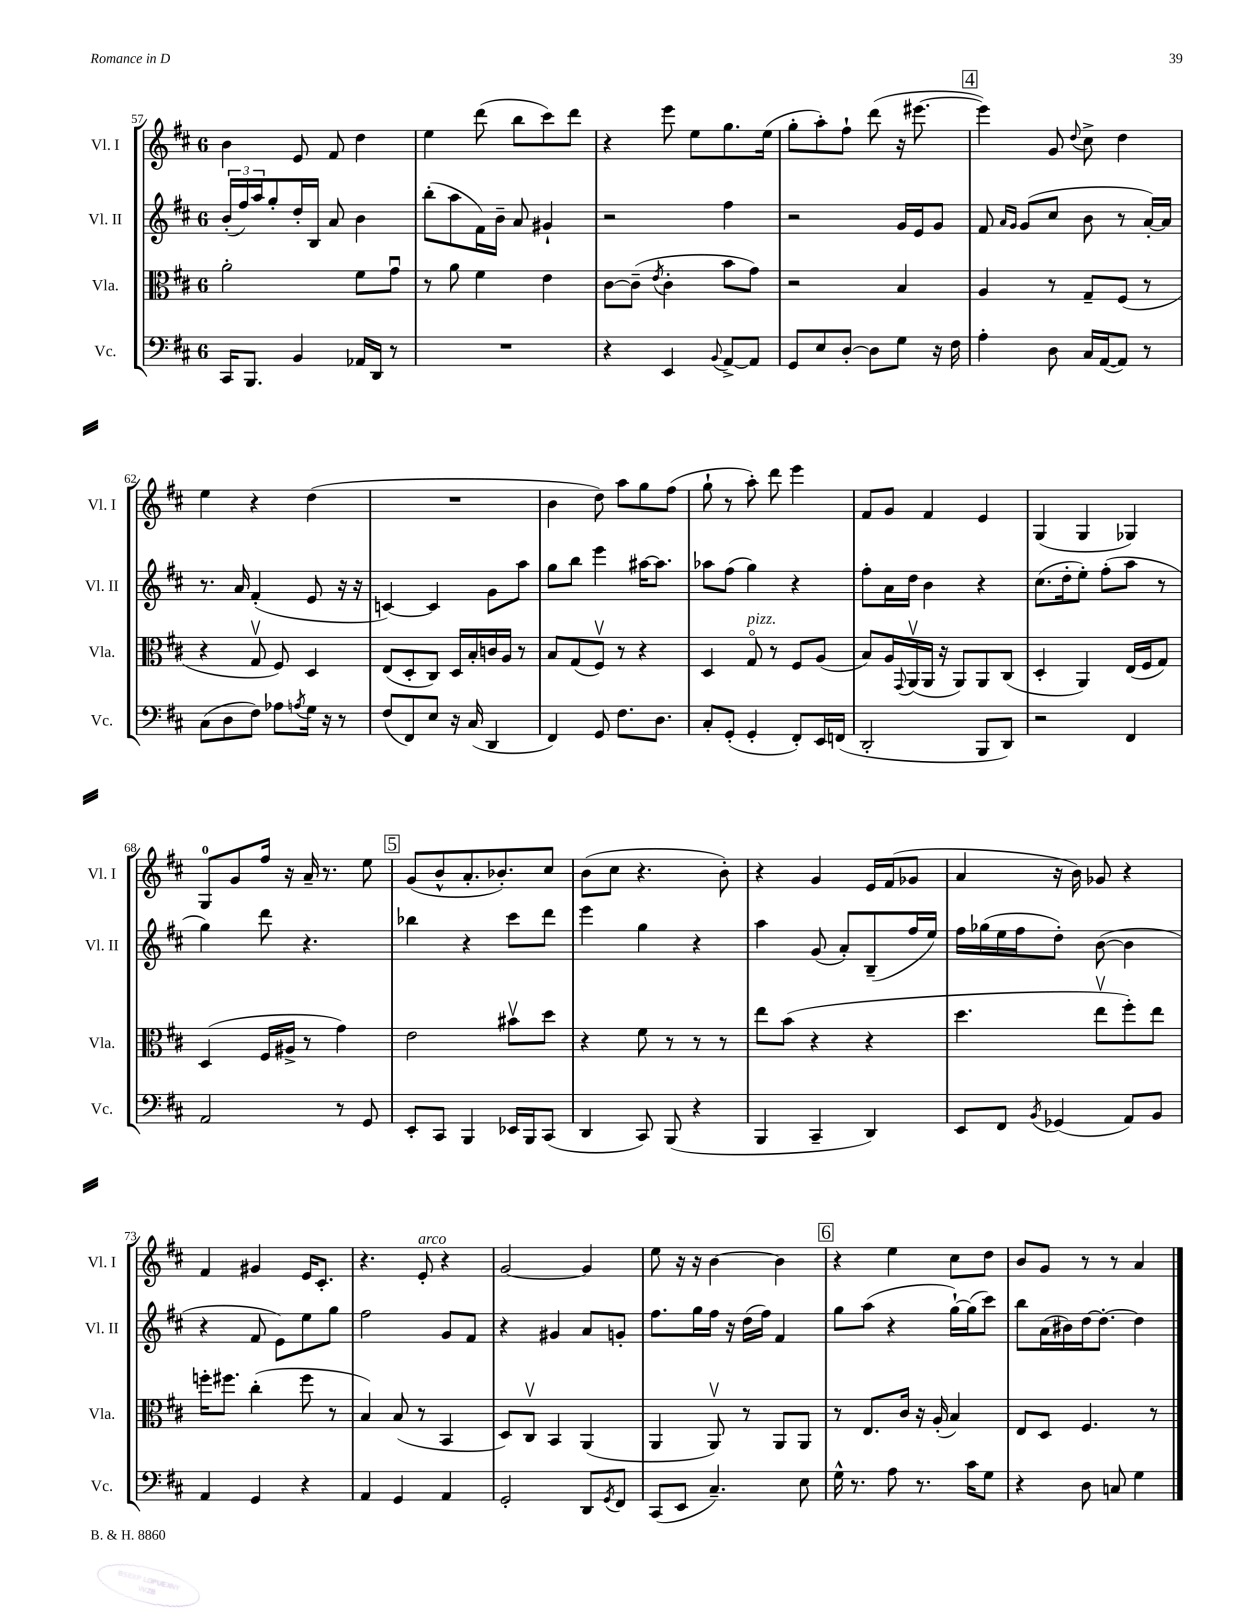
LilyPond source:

<<
\new StaffGroup <<
\new Staff = "s0" \with { instrumentName = "Vl. I" shortInstrumentName = "Vl. I" } {
    \clef treble \key d \major \once \override Staff.TimeSignature.style = #'single-digit \time 6/8
    b'4 e'8 fis'8 d''4 |
    e''4 d'''8( b''8 cis'''8) d'''8 |
    r4 e'''8 e''8 g''8. e''16( |
    g''8-. a''8-.) fis''8-! d'''8( r16 eis'''8.~ |
    \mark \markup { \box "4" } eis'''4) g'8 \appoggiatura { d''8 } cis''8-> d''4 |
    e''4 r4 d''4( |
    R2. |
    b'4 d''8) a''8 g''8 fis''8( |
    g''8-! r8 a''8-.) d'''8 e'''4 |
    fis'8 g'8 fis'4 e'4 |
    g4( g4 ges4) |
    g8-0 g'8 fis''16 r16 a'16-- r8. e''8 |
    \mark \markup { \box "5" } g'8( b'8-^ a'8.-. bes'8.-.) cis''8 |
    b'8( cis''8 r4. b'8-.) |
    r4 g'4 e'16 fis'16( ges'8 |
    a'4 r16 b'16) ges'8 r4 |
    fis'4 gis'4 e'16 cis'8.-. |
    r4. e'8-.^\markup { \italic "arco" } r4 |
    g'2~ g'4 |
    e''8 r16 r16 b'4~ b'4 |
    \mark \markup { \box "6" } r4 e''4 cis''8 d''8 |
    b'8 g'8 r8 r8 a'4 \bar "|." |
}
\new Staff = "s1" \with { instrumentName = "Vl. II" shortInstrumentName = "Vl. II" } {
    \clef treble \key d \major \once \override Staff.TimeSignature.style = #'single-digit \time 6/8
    \tuplet 3/2 { b'16-.( fis''16) a''16 } g''8-. d''16-. b16 a'8 b'4 |
    b''8-.( a''8 fis'16) b'16-- a'8 gis'4-! |
    r2 fis''4 |
    r2 g'16 e'16 g'8 |
    \mark \markup { \box "4" } fis'8 \grace { a'16 g'16 } g'8( cis''8 b'8 r8 a'16~-.) a'16 |
    r8. a'16 fis'4-.( e'8 r16 r16 |
    c'4~) c'4 g'8 a''8 |
    g''8 b''8 e'''4 ais''16~ ais''8. |
    aes''8 fis''8( g''4) r4 |
    fis''8-. a'16 d''16 b'4 r4 |
    cis''8.( d''16-. e''8-.) fis''8-.( a''8 r8 |
    g''4) d'''8 r4. |
    \mark \markup { \box "5" } bes''4 r4 cis'''8 d'''8 |
    e'''4 g''4 r4 |
    a''4 g'8( a'8-.) b8--( fis''16 e''16) |
    fis''16 ges''16( e''16 fis''16 d''8-.) b'8~( b'4 |
    r4 fis'8 e'8) e''8 g''8 |
    fis''2 g'8 fis'8 |
    r4 gis'4 a'8 g'8-. |
    fis''8. g''16 fis''16 r16 d''16( fis''16) fis'4 |
    \mark \markup { \box "6" } g''8 a''8( r4 g''16~-!) g''16( cis'''8) |
    b''8 a'16( bis'16) d''16~ d''8.~-. d''4 \bar "|." |
}
\new Staff = "s2" \with { instrumentName = "Vla." shortInstrumentName = "Vla." } {
    \clef alto \key d \major \once \override Staff.TimeSignature.style = #'single-digit \time 6/8
    a'2-. fis'8 g'8\downbow |
    r8 a'8 fis'4 e'4 |
    cis'8~ cis'8--( \acciaccatura { e'8 } cis'4-. b'8 g'8) |
    r2 b4 |
    \mark \markup { \box "4" } a4 r8 g8-- fis8( r8 |
    r4 g8\upbow fis8) d4 |
    e8( d8-. cis8) d16 b16-. c'16 a16 r8 |
    b8 g8( fis8\upbow) r8 r4 |
    d4 g8\flageolet^\markup { \italic "pizz." } r8 fis8 a8( |
    b8) a16 \appoggiatura { g,8 } a,16\upbow( a,16 r16 a,8) a,8 cis8( |
    d4-. a,4) e16( fis16 g8) |
    d4( fis16 ais16-> r8 g'4) |
    \mark \markup { \box "5" } e'2 bis'8\upbow d''8 |
    r4 fis'8 r8 r8 r8 |
    e''8 b'8( r4 r4 |
    d''4. e''8\upbow fis''8-.) e''8 |
    f''16-. fis''8. cis''4-.( fis''8 r8 |
    b4) b8( r8 b,4 |
    d8) cis8\upbow b,4 a,4( |
    a,4 a,8\upbow) r8 a,8 a,8 |
    \mark \markup { \box "6" } r8 e8. cis'16 r16 a16-.( b4) |
    e8 d8 fis4. r8 \bar "|." |
}
\new Staff = "s3" \with { instrumentName = "Vc." shortInstrumentName = "Vc." } {
    \clef bass \key d \major \once \override Staff.TimeSignature.style = #'single-digit \time 6/8
    cis,16 b,,8. b,4 aes,16 d,16 r8 |
    R2. |
    r4 e,4 \appoggiatura { b,8 } a,8~-> a,8 |
    g,8 e8 d8~-. d8 g8 r16 fis16 |
    \mark \markup { \box "4" } a4-. d8 cis16 a,16~( a,8) r8 |
    cis8( d8 fis8) aes8 \acciaccatura { a8 } g16 r16 r8 |
    fis8( fis,8) e8 r16 cis16( d,4 |
    fis,4) g,8 fis8. d8. |
    cis8-. g,8-.( g,4-. fis,8-.) e,16 f,16( |
    d,2-. b,,8 d,8) |
    r2 fis,4 |
    a,2 r8 g,8 |
    \mark \markup { \box "5" } e,8-. cis,8 b,,4 ees,16 b,,16 cis,8( |
    d,4 cis,8) b,,8( r4 |
    b,,4 cis,4-- d,4) |
    e,8 fis,8 \acciaccatura { b,8 } ges,4( a,8) b,8 |
    a,4 g,4 r4 |
    a,4 g,4 a,4 |
    g,2-. d,8 \acciaccatura { g,8 } fis,8 |
    cis,8( e,8 cis4.--) e8 |
    \mark \markup { \box "6" } g16-^ r8. a8 r8. cis'16 g8 |
    r4 d8 c8 g4 \bar "|." |
}
>>
>>
\layout { \context { \Score currentBarNumber = #57 } }
